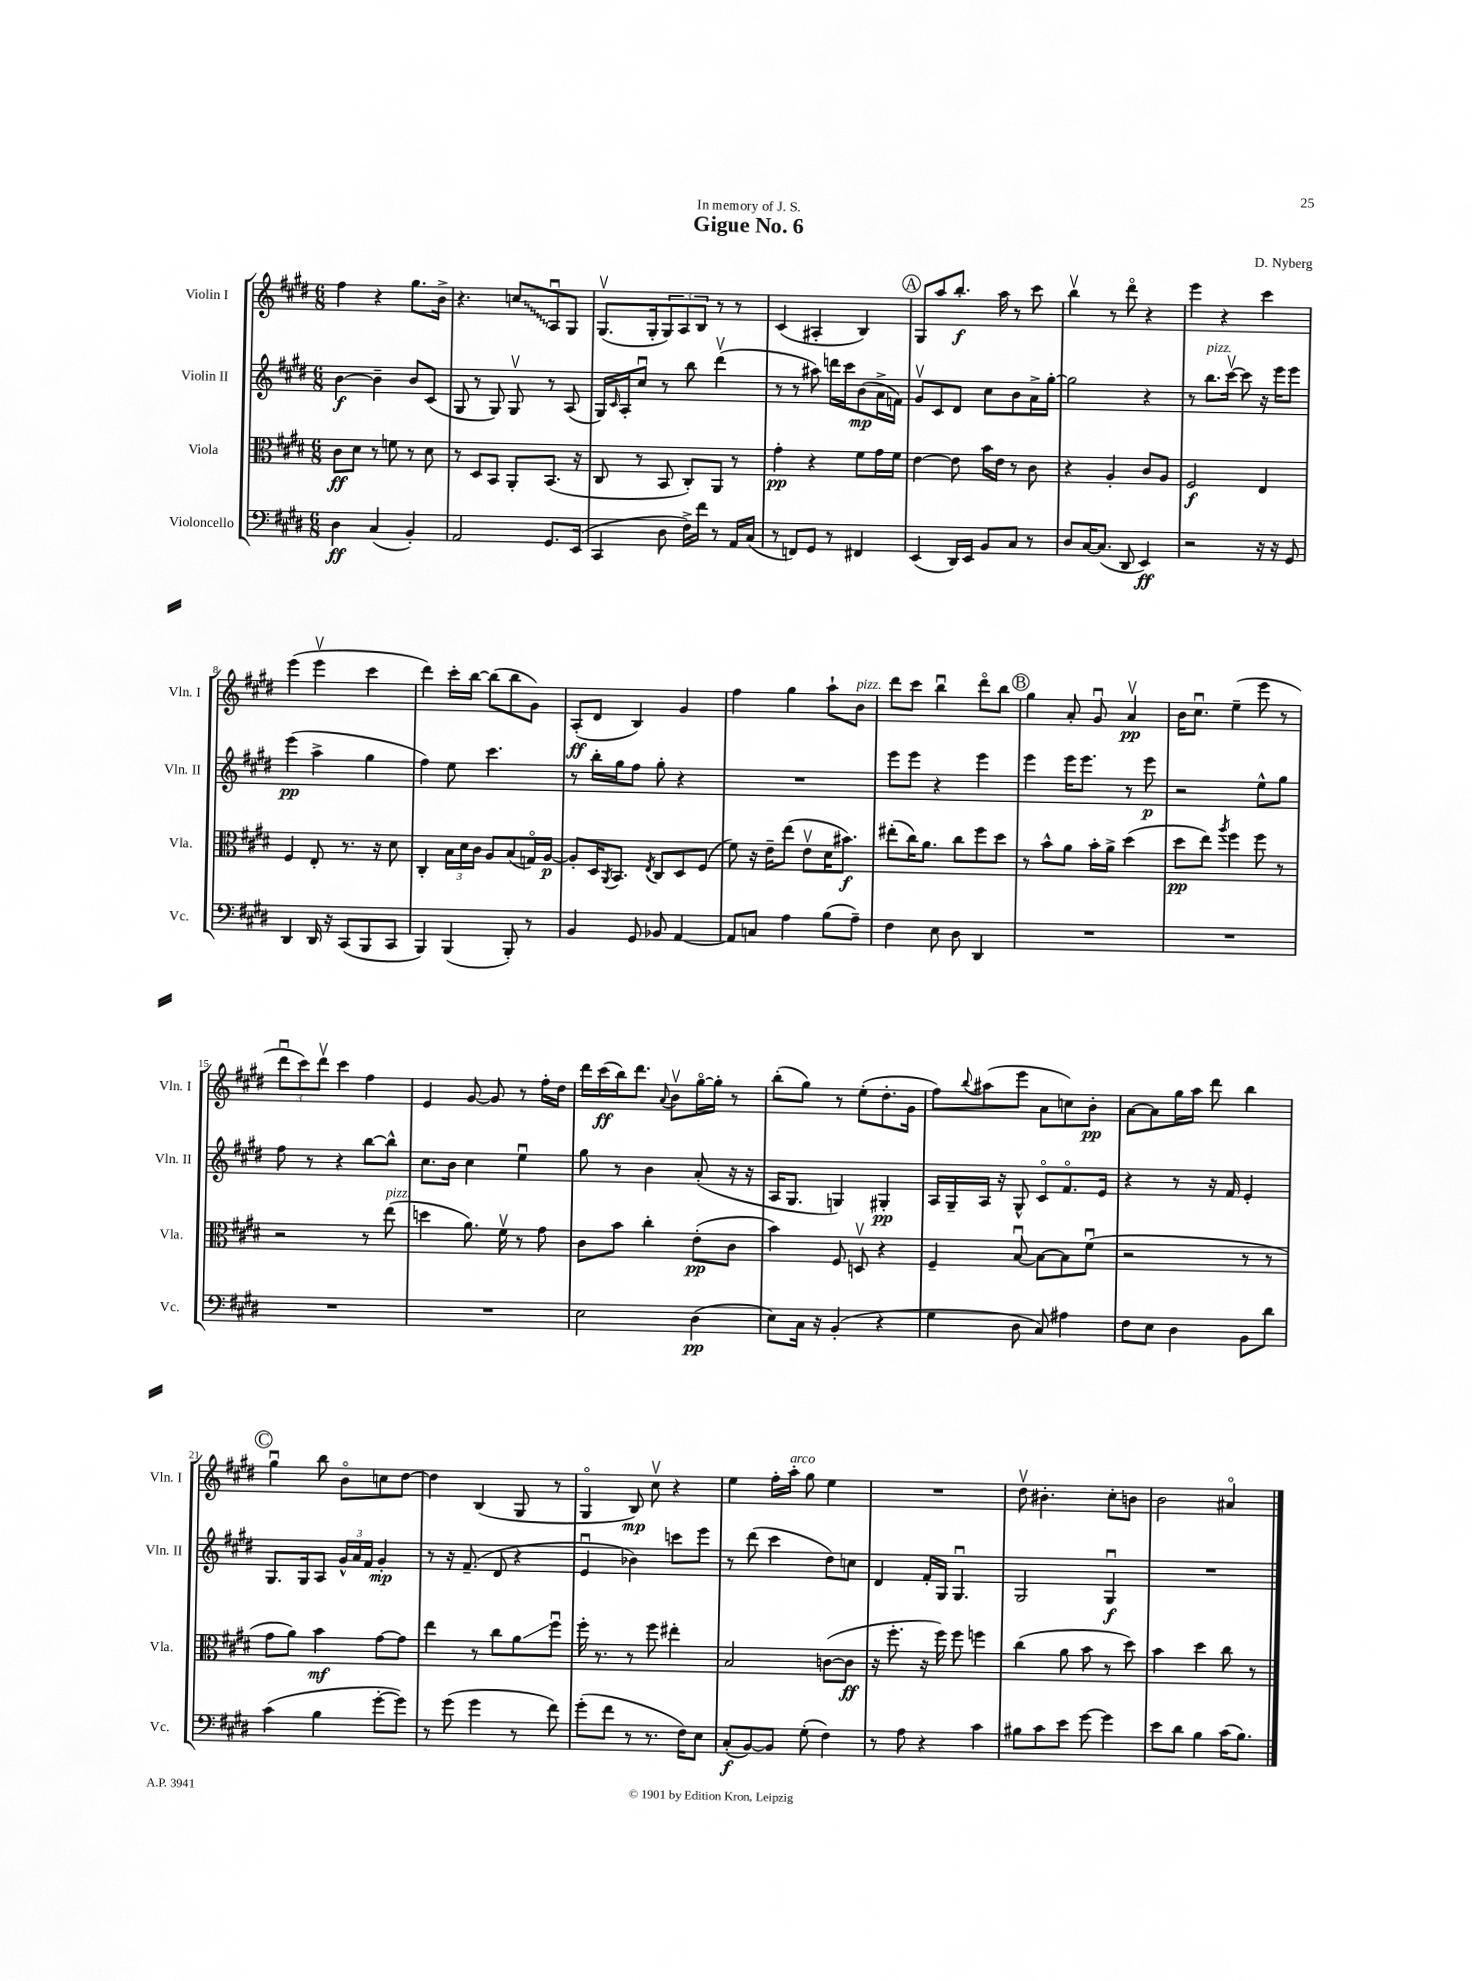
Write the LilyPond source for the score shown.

\header { title = "Gigue No. 6" composer = "D. Nyberg" dedication = "In memory of J. S." }
<<
\new StaffGroup <<
\new Staff = "s0" \with { instrumentName = "Violin I" shortInstrumentName = "Vln. I" } {
    \clef treble \key e \major \numericTimeSignature \time 6/8
    fis''4 r4 gis''8. b'16-> |
    r4. \once \override Glissando.style = #'zigzag c''8\glissando a8\downbow gis8 |
    gis8.\upbow( gis16-. \tuplet 3/2 { gis8) a8 b8 } r8 r8 |
    cis'4( ais4-. b4) |
    \mark \markup { \circle "A" } gis8 a''8 b''8.-.\f a''16 r8 cis'''8 |
    b''4\upbow r8 dis'''8\flageolet r4 |
    e'''4 r4 cis'''4 |
    e'''4( e'''4\upbow cis'''4 |
    dis'''4) cis'''16-. b''16~ b''8( b''8 gis'8) |
    a8-.\ff( dis'8 b4) gis'4 |
    fis''4 gis''4 a''8-! b'8^\markup { \italic "pizz." } |
    dis'''8 cis'''8 b''4\downbow dis'''8\flageolet b''8 |
    \mark \markup { \circle "B" } gis''4 a'8-. gis'8\downbow a'4\upbow\pp |
    b'16 cis''8.\downbow e''4--( e'''8 r8 |
    \tuplet 3/2 { dis'''8\downbow cis'''8) dis'''8\upbow } cis'''4 fis''4 |
    e'4 gis'8~ gis'8 r8 fis''16-. dis''16 |
    dis'''16 cis'''16\ff( b''16) dis'''8. \appoggiatura { a'8 } b'8\upbow gis''16~\flageolet gis''16-. r8 |
    b''8-.( gis''8) r8 e''8-.( dis''8.-. gis'16 |
    fis''8) \appoggiatura { b''8 } ais''8( e'''8 a'8 c''8) b'8-.\pp |
    a'8~ a'8 gis''16 a''16 dis'''8 b''4 |
    \mark \markup { \circle "C" } gis''4\downbow b''8 b'8\flageolet c''8 dis''8~ |
    dis''4 b4( gis8 r8 |
    gis4\flageolet b8\mp) cis''8\upbow r4 |
    e''4 fis''16-. a''16-.^\markup { \italic "arco" } gis''8 e''4 |
    R2. |
    dis''8\upbow bis'4.-. cis''8-. b'8 |
    b'2 ais'4\flageolet \bar "|." |
}
\new Staff = "s1" \with { instrumentName = "Violin II" shortInstrumentName = "Vln. II" } {
    \clef treble \key e \major \numericTimeSignature \time 6/8
    b'4~\f b'4-- b'8 cis'8( |
    gis8 r8 gis8) gis8\upbow r8 a8( |
    gis16) \grace { cis'16 } a16-. cis''8\downbow r8 b''8 dis'''4\upbow( |
    r8 r8 ais''8) d'''16 cis'''16 b'8\mp( a'16-> f'16) |
    \mark \markup { \circle "A" } gis'8\upbow cis'8 dis'8 cis''8 b'8 a'16-> gis''16~-. |
    gis''2 r4 |
    r8 b''8.^\markup { \italic "pizz." } cis'''16~\upbow cis'''8 r16 e'''16 e'''8 |
    e'''4\pp( a''4-> gis''4 |
    fis''4) e''8 cis'''4. |
    r8 b''16-. gis''16 fis''8 gis''8-. r4 |
    R2. |
    e'''8 e'''8 r4 e'''4 |
    \mark \markup { \circle "B" } e'''4 e'''16 e'''8. r8 e'''8\p |
    r2 e''8-^ gis''8 |
    fis''8 r8 r4 b''8~ b''8-^ |
    cis''8. b'16 cis''4 e''4\downbow |
    gis''8 r8 b'4 a'8-.( r16 r16 |
    a16 gis8. g4) gis4-.\pp |
    a16 gis16-- a16 r16 gis8-^ cis'8\flageolet fis'8.\flageolet e'16 |
    r4 r8 r16 fis'16 e'4-. |
    \mark \markup { \circle "C" } gis8. gis16 a8 \tuplet 3/2 { gis'16-^ a'16 fis'16 } gis'4-.\mp |
    r8 r16 fis'8.--( dis'8 r4 |
    e'4\downbow bes'4) c'''8 e'''8 |
    r8 dis'''8( cis'''4 dis''8) c''8 |
    dis'4 fis'16-. gis16 gis4.\downbow |
    gis2 gis4\downbow\f |
    R2. \bar "|." |
}
\new Staff = "s2" \with { instrumentName = "Viola" shortInstrumentName = "Vla." } {
    \clef alto \key e \major \numericTimeSignature \time 6/8
    cis'8\ff dis'8 r8 f'8 r8 dis'8 |
    r8 dis8 b,8 a,8-. b,8.( r16 |
    cis8 r8 b,8 cis8-.) a,8 r8 |
    gis'4-.\pp r4 fis'8 gis'16 fis'16 |
    \mark \markup { \circle "A" } e'4~ e'8 b'16 e'16 r8 cis'8 |
    r4 a4-. cis'8 a8 |
    fis2\f e4 |
    fis4 e8-. r8. r16 dis'8 |
    cis4-. \tuplet 3/2 { b16 dis'16 cis'16 } a8 b8( g16\flageolet) a16~\p |
    a8-. dis16 \acciaccatura { a,8 } b,8. \acciaccatura { e8 } cis8 dis8 fis8( |
    fis'8) r16 e'16-- e''8( e'8\upbow dis'16 bis'8.\f) |
    eis''8-.( cis''16) a'8. cis''8 fis''8 dis''8 |
    \mark \markup { \circle "B" } r8 b'8-^ a'8 b'16-. a'16-> dis''4( |
    dis''8\pp e''8) \acciaccatura { a''8 } fis''4 fis''8 r8 |
    r2 r8 e''8^\markup { \italic "pizz." }( |
    d''4 a'8.) fis'16\upbow r8 gis'8 |
    cis'8 b'8 cis''4-. e'8-.\pp( cis'8 |
    b'4) fis8 d8\upbow r4 |
    fis4-- b8~\downbow b8~ b8 fis'8\downbow( |
    r2 r8 r8 |
    \mark \markup { \circle "C" } gis'8 a'8) b'4\mf gis'8~ gis'8 |
    e''4 r8 cis''8 a'8\glissando fis''8\downbow |
    fis''16-. r8. r8 fis''8 eis''4-. |
    b2 c'8~( c'8\ff |
    r16 fis''8.-. r16 fis''16) fis''8 f''4 |
    cis''4( a'8 b'8 r8 dis''8) |
    b'4 dis''4 cis''8 r8 \bar "|." |
}
\new Staff = "s3" \with { instrumentName = "Violoncello" shortInstrumentName = "Vc." } {
    \clef bass \key e \major \numericTimeSignature \time 6/8
    dis4\ff cis4( b,4-.) |
    a,2 gis,8. e,16( |
    cis,4 dis8 fis16->) fis'16 r8 a,16 cis16( |
    r8 f,8) gis,8 r8 fis,4 |
    \mark \markup { \circle "A" } e,4( dis,16) e,16 b,8 cis8 r8 |
    dis8 cis16~ cis8.( dis,8 e,4\ff) |
    r2 r16 r16 gis,8 |
    dis,4 dis,16 r16 cis,8( b,,8 cis,8 |
    b,,4) b,,4( b,,8-.) r8 |
    b,4 gis,8 bes,8 a,4~ |
    a,8 c8 a4 b8( a8--) |
    fis4 e8 dis8 dis,4 |
    \mark \markup { \circle "B" } R2. |
    R2. |
    R2. |
    R2. |
    e2 dis4\pp( |
    e8) cis16 r16 b,4-.( r4 |
    gis4 dis8 cis8) ais4 |
    fis8 e8 dis4 b,8 dis'8 |
    \mark \markup { \circle "C" } cis'4( b4 gis'8~-. gis'8) |
    r8 gis'8( gis'4 r8 fis'8) |
    gis'8-.( fis'8 r8 r8. fis16) e8 |
    cis8-.\f( b,8~) b,8 gis8-.( fis4) |
    r8 a8 r4 cis'4 |
    bis8 cis'8 e'8 gis'8~ gis'4 |
    e'8 dis'8 b4 cis'16( b8.) \bar "|." |
}
>>
>>
